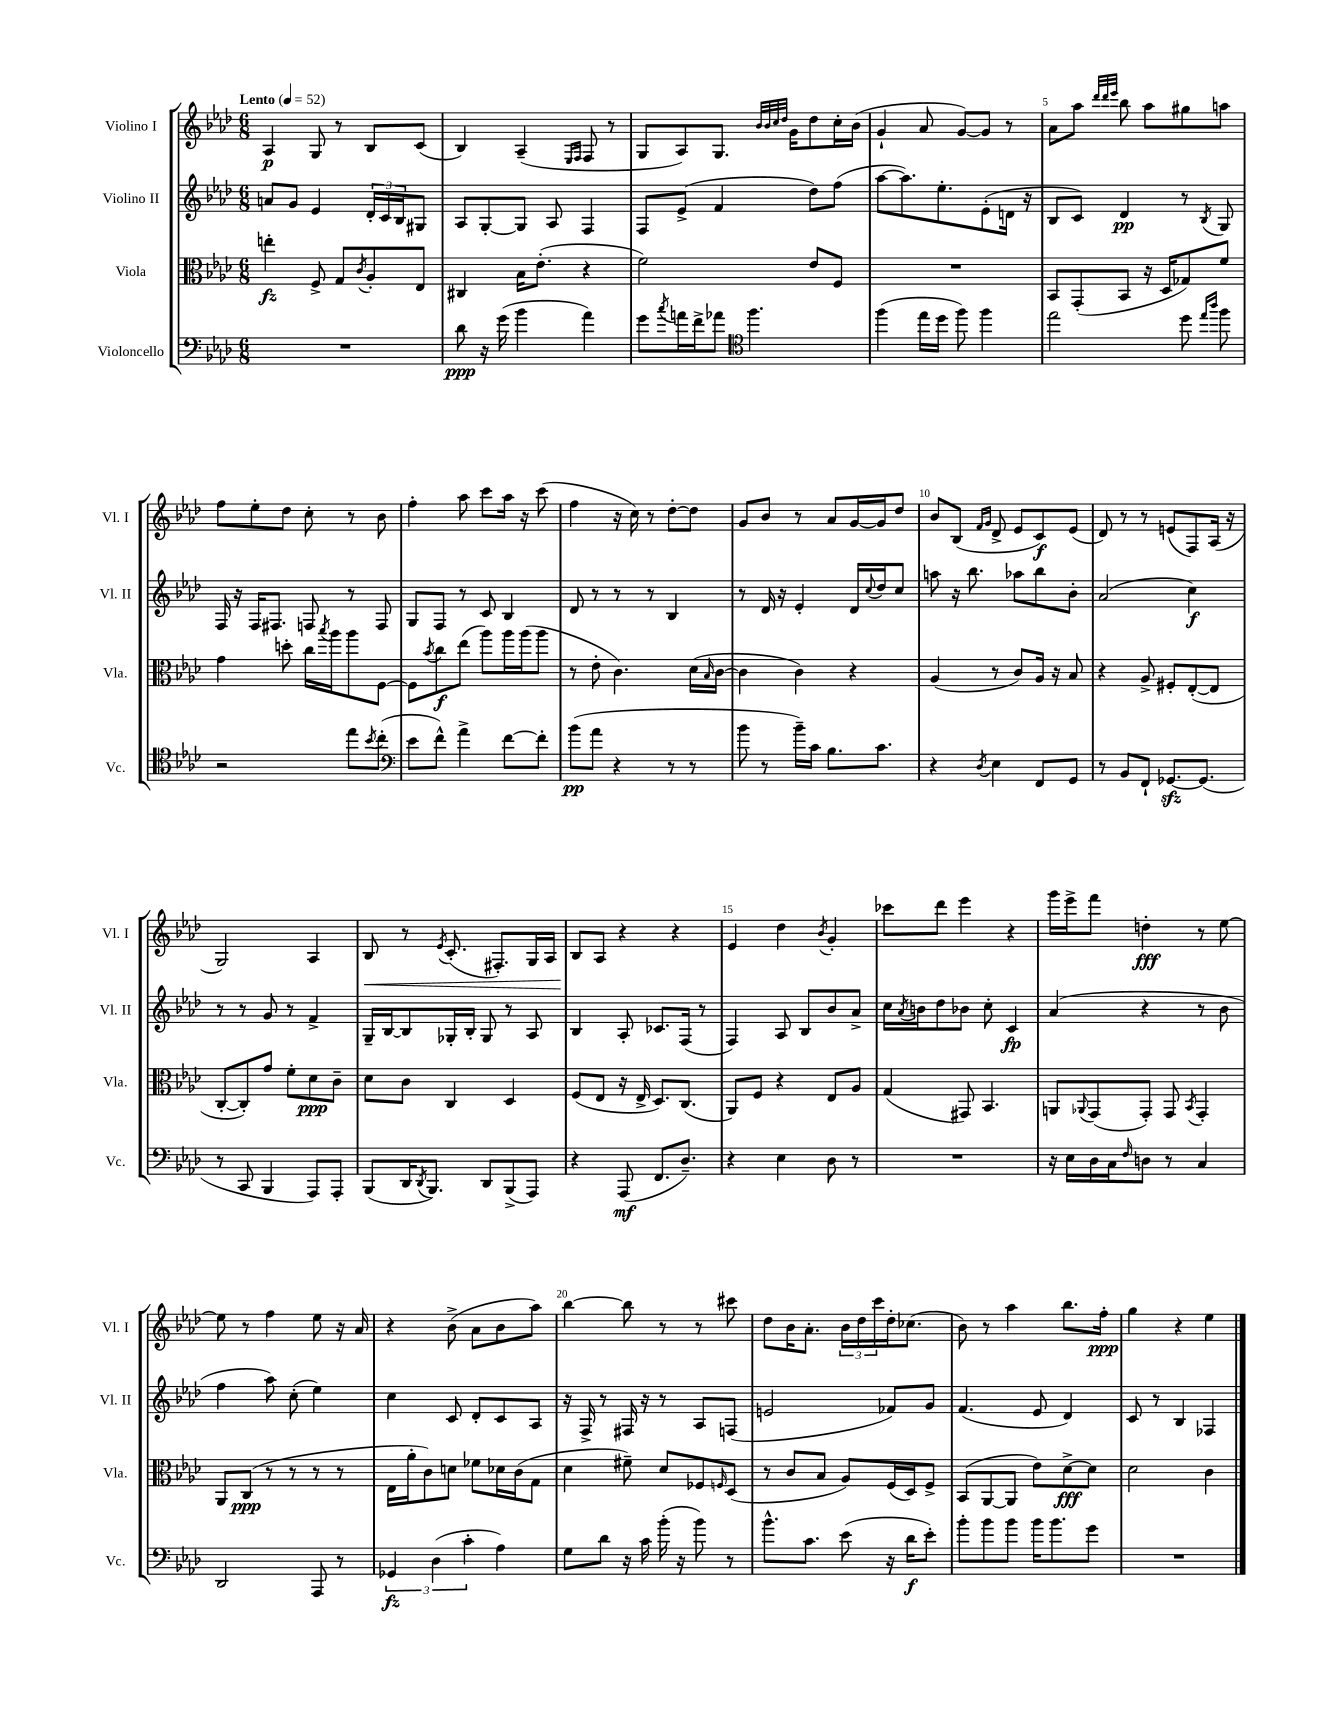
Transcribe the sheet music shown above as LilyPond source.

<<
\new StaffGroup <<
\new Staff = "s0" \with { instrumentName = "Violino I" shortInstrumentName = "Vl. I" } {
    \clef treble \key aes \major \numericTimeSignature \time 6/8 \tempo "Lento" 4 = 52
    aes4\p g8 r8 bes8 c'8( |
    bes4) aes4--( \grace { ees16 f16 } f8 r8 |
    g8 aes8) g8. \grace { bes'32 bes'32 c''32 des''32 } g'16 des''8 c''16-. bes'16( |
    g'4-! aes'8 g'8~) g'8 r8 |
    aes'8 aes''8 \grace { des'''32 des'''32 ees'''32 } bes''8 aes''8 gis''8 a''8 |
    f''8 ees''8-. des''8 c''8-. r8 bes'8 |
    f''4-. aes''8 c'''8 aes''16 r16 c'''8( |
    f''4 r16 c''16) r8 des''8~-. des''8 |
    g'8 bes'8 r8 aes'8 g'16~ g'16 des''8 |
    bes'8 bes8( \grace { f'16 g'16 } des'8-> ees'8 c'8\f) ees'8( |
    des'8) r8 r8 e'8( f8) aes16( r16 |
    g2) aes4 |
    bes8\< r8 \acciaccatura { ees'8 } c'8.-.( fis8.-.) g16 aes16 |
    bes8\! aes8 r4 r4 |
    ees'4 des''4 \acciaccatura { bes'8 } g'4-. |
    ces'''8 des'''8 ees'''4 r4 |
    g'''16 ees'''16-> f'''8 d''4-.\fff r8 ees''8~ |
    ees''8 r8 f''4 ees''8 r16 aes'16 |
    r4 bes'8->( aes'8 bes'8 aes''8) |
    bes''4~ bes''8 r8 r8 cis'''8 |
    des''8 bes'16 aes'8.-. \tuplet 3/2 { bes'16 des''16 c'''16 } des''16-. ces''8.( |
    bes'8) r8 aes''4 bes''8. f''16-.\ppp |
    g''4 r4 ees''4 \bar "|." |
}
\new Staff = "s1" \with { instrumentName = "Violino II" shortInstrumentName = "Vl. II" } {
    \clef treble \key aes \major \numericTimeSignature \time 6/8
    a'8 g'8 ees'4 \tuplet 3/2 { des'16-. c'16 bes16 } gis8 |
    aes8 g8~-. g8 aes8 f4 |
    f8 ees'8->( f'4 des''8) f''8( |
    aes''8~ aes''8.) ees''8.-. ees'8-.( d'16 r16 |
    bes8 c'8) des'4\pp r8 \acciaccatura { bes8 } g8 |
    f16 r16 f16 fis8. f8 r8 f8 |
    g8 f8 r8 c'8 bes4 |
    des'8 r8 r8 r8 bes4 |
    r8 des'16 r16 ees'4-. des'16 \appoggiatura { c''8 } des''16 c''8 |
    a''8 r16 bes''8. aes''8 bes''8 bes'8-. |
    aes'2( c''4\f) |
    r8 r8 g'8 r8 f'4-> |
    g16-- bes16~ bes8 ges16-. bes16-. ges8 r8 aes8 |
    bes4 aes8-. ces'8. f16( r8 |
    f4) aes8 bes8 bes'8 aes'8-> |
    c''16 \acciaccatura { aes'8 } b'16 des''8 bes'8 c''8-. c'4\fp |
    aes'4( r4 r8 bes'8 |
    f''4 aes''8) c''8-.( ees''4) |
    c''4 c'8 des'8-. c'8 aes8 |
    r16 f16-> r8 fis16 r16 r8 aes8 f8( |
    e'2 fes'8) g'8 |
    f'4.( ees'8 des'4) |
    c'8 r8 bes4 fes4 \bar "|." |
}
\new Staff = "s2" \with { instrumentName = "Viola" shortInstrumentName = "Vla." } {
    \clef alto \key aes \major \numericTimeSignature \time 6/8
    e''4-.\fz f8-> g8 \acciaccatura { c'8 } aes8-. ees8 |
    cis4 bes16 ees'8.-.( r4 |
    f'2) ees'8 f8 |
    R2. |
    bes,8 g,8-.( bes,8 r16 des16 ges8) f'8 |
    g'4 d''8-. c''16 \acciaccatura { bes''8 } aes''16 aes''8 f8~ |
    f8 \acciaccatura { bes'8 } c''8\f ees''8( aes''8) aes''16 aes''16( aes''8 |
    r8 ees'8-. c'4.) des'16( \grace { bes16 } c'16~ |
    c'4 c'4) r4 |
    aes4( r8 c'8) aes16 r16 bes8 |
    r4 aes8-> fis8-. ees8~-.( ees8 |
    c8~-. c8-.) g'8 f'8-. des'8\ppp c'8-- |
    des'8 c'8 c4 des4 |
    f8( ees8 r16 ees16-> des8.) c8.( |
    aes,8) f8 r4 ees8 aes8 |
    g4( gis,8) bes,4. |
    a,8 \appoggiatura { aes,8 } g,8( g,8-.) g,8 \acciaccatura { bes,8 } g,4-. |
    aes,8 c8\ppp( r8 r8 r8 r8 |
    ees16 aes'16-. c'8) d'8 fes'8 des'16 c'16( g8 |
    des'4 fis'8--) des'8 fes8 \grace { f16 } des8( |
    r8 c'8 bes8 aes8) f16( des16) f8-> |
    bes,8( aes,8~ aes,8 ees'8) des'8~->\fff des'8 |
    des'2 c'4 \bar "|." |
}
\new Staff = "s3" \with { instrumentName = "Violoncello" shortInstrumentName = "Vc." } {
    \clef bass \key aes \major \numericTimeSignature \time 6/8
    R2. |
    des'8\ppp r16 g'16( bes'4 aes'4) |
    g'8 \acciaccatura { c''8 } a'16 f'16-> aes'8 \clef tenor f''4. |
    f''4( ees''16 des''16 f''8) f''4 |
    ees''2 des''8 \grace { ees''16 aes''16 } f''8 |
    r2 ees''8 \acciaccatura { bes'8 } c''8-.( |
    \clef bass ees'8 f'8-^) aes'4-> f'8~ f'8-. |
    bes'8\pp( aes'8 r4 r8 r8 |
    bes'8 r8 bes'16--) c'16 bes8. c'8. |
    r4 \acciaccatura { des8 } ees4 f,8 g,8 |
    r8 bes,8 f,8-! ges,8.~\sfz ges,8.( |
    r8 c,8 bes,,4 aes,,8) aes,,8-. |
    bes,,8( des,16 \acciaccatura { des,8 } bes,,8.) des,8 bes,,8->( aes,,8) |
    r4 aes,,8\mf( f,8. des8.--) |
    r4 ees4 des8 r8 |
    R2. |
    r16 ees16 des16 c16 \grace { f16 } d8 r8 c4 |
    des,2 aes,,8 r8 |
    \tuplet 3/2 { ges,4\fz des4( c'4-. } aes4) |
    g8 des'8 r16 c'16 bes'16-.( r16 bes'8) r8 |
    bes'8.-^ c'8. ees'8( r16 des'16\f ees'8-.) |
    bes'8-. bes'8 bes'8 bes'16 bes'8. g'8 |
    R2. \bar "|." |
}
>>
>>
\layout { \context { \Score \override BarNumber.break-visibility = ##(#f #t #t) barNumberVisibility = #(every-nth-bar-number-visible 5) } }
